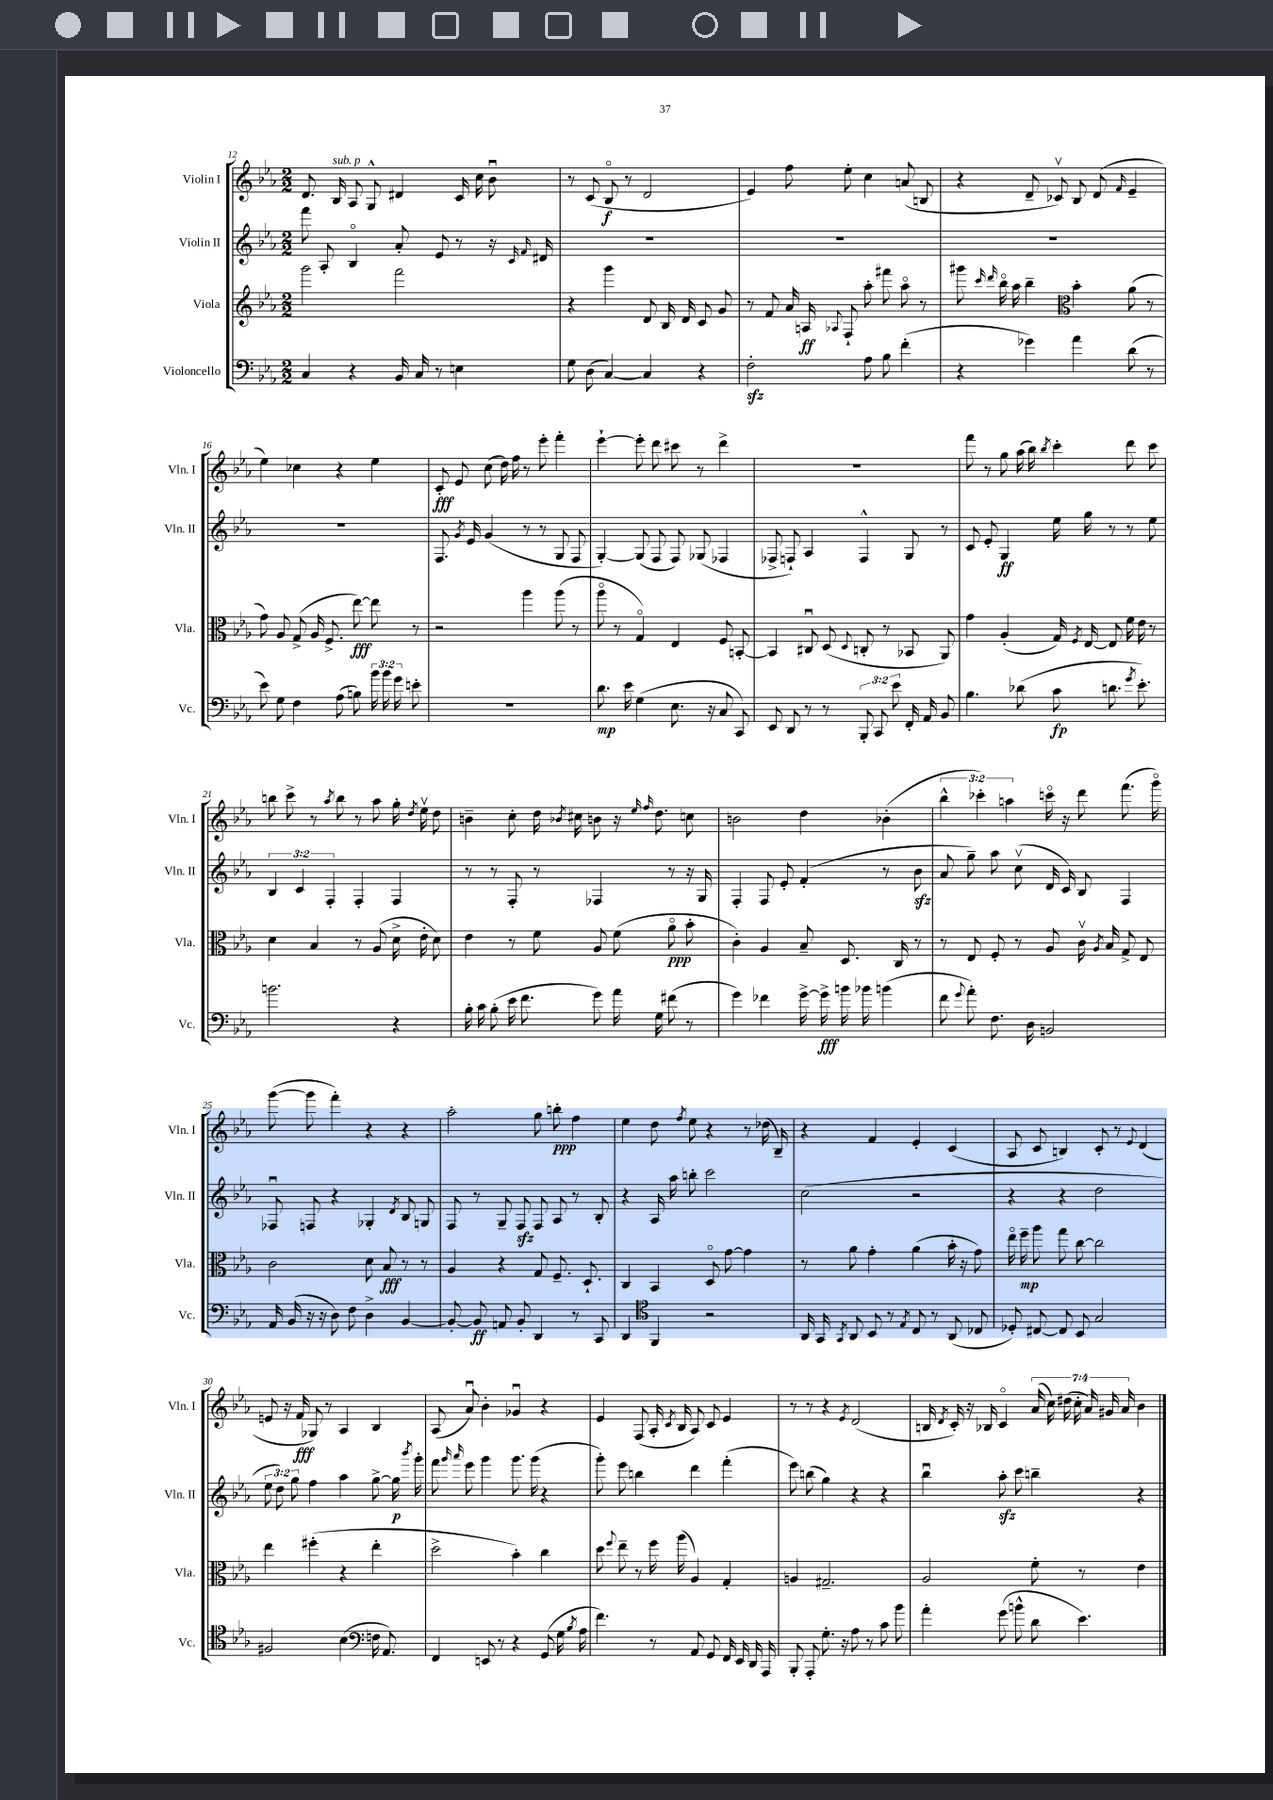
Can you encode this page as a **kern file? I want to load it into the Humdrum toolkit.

**kern	**dynam	**kern	**dynam	**kern	**dynam	**kern	**dynam
*part4	*part4	*part3	*part3	*part2	*part2	*part1	*part1
*staff4	*staff4	*staff3	*staff3	*staff2	*staff2	*staff1	*staff1
*I"Violoncello	*	*I"Viola	*	*I"Violin II	*	*I"Violin I	*
*I'Vc.	*	*I'Vla.	*	*I'Vln. II	*	*I'Vln. I	*
*clefF4	*	*clefG2	*	*clefG2	*	*clefG2	*
*k[b-e-a-]	*	*k[b-e-a-]	*	*k[b-e-a-]	*	*k[b-e-a-]	*
*M2/2	*	*M2/2	*	*M2/2	*	*M2/2	*
=12	=12	=12	=12	=12	=12	=12	=12
4C/	.	2ggg\	.	8fff\	.	8.d/	.
.	.	.	.	8A-'/	.	.	.
!	!	!	!	!	!	!LO:TX:a:i:t=sub. p	!
.	.	.	.	.	.	16B-/	.
4r	.	.	.	4B-/	.	8A-/	.
.	.	.	.	.	.	8G^^/	.
16BB-/	.	2fff\	.	8a-'/	.	4d#X/	.
16C/	.	.	.	.	.	.	.
8r	.	.	.	8e-/	.	.	.
4En\	.	.	.	8r	.	16c/	.
.	.	.	.	.	.	16cc\	.
.	.	.	.	16r	.	8b-u\	.
.	.	.	.	16qqc/	.	.	.
.	.	.	.	16qqf/	.	.	.
.	.	.	.	16d#X/	.	.	.
=13	=13	=13	=13	=13	=13	=13	=13
8G\	.	4r	.	1r	.	8r	.
(8D\	.	.	.	.	.	(8c/	.
[4C/)	.	4ggg\	.	.	.	8B-/	f
.	.	.	.	.	.	8r	.
4C/]	.	8d/	.	.	.	2d/	.
.	.	16B-/	.	.	.	.	.
.	.	16d/	.	.	.	.	.
4r	.	8c/	.	.	.	.	.
.	.	8g/	.	.	.	.	.
=14	=14	=14	=14	=14	=14	=14	=14
2Fzz'\	.	8r	.	1r	.	4e-/)	.
.	.	8f/	.	.	.	.	.
.	.	16a-/	.	.	.	8ff\	.
.	.	16An/	ff	.	.	.	.
.	.	8qqA-X/	.	.	.	.	.
.	.	8F`/	.	.	.	8ee-'\	.
8A-\	.	8aa-'\	.	.	.	4cc\	.
8B-\	.	8fff#X\	.	.	.	.	.
(4f'\	.	8aa-\	.	.	.	(8an/	.
.	.	8r	.	.	.	8Bn/	.
=15	=15	=15	=15	=15	=15	=15	=15
4r	.	8ggg#X\	.	1r	.	4r	.
.	.	16qqccc/	.	.	.	.	.
.	.	16qqddd/	.	.	.	.	.
.	.	16bb-\	.	.	.	.	.
.	.	16aa-\	.	.	.	.	.
4g-X\)	.	4bb-~\	.	.	.	8d~/	.
.	.	.	.	.	.	8c-Xv/)	.
*	*	*clefC3	*	*	*	*	*
4a-\	.	4b-'\	.	.	.	8B-/	.
.	.	.	.	.	.	(8d/	.
.	.	.	.	.	.	16qqf/	.
(8d\	.	(8a-\	.	.	.	4e-~/	.
8r	.	8r	.	.	.	.	.
!!LO:LB:g=z
=16	=16	=16	=16	=16	=16	=16	=16
8e-\)	.	8g\)	.	1r	.	4ee-\)	.
8G\	.	8A-/	.	.	.	.	.
4F\	.	(8G^/	.	.	.	4cc-X\	.
.	.	16A-/	.	.	.	.	.
.	.	8.F^/	.	.	.	.	.
(8A-\	.	.	.	.	.	4r	.
8Bn\)	.	[8ee-\)	fff	.	.	.	.
24b-\	.	8ee-\]	.	.	.	4ee-\	.
24b-\	.	.	.	.	.	.	.
24g\	.	.	.	.	.	.	.
8en'\	.	8r	.	.	.	.	.
=17	=17	=17	=17	=17	=17	=17	=17
1r	.	2r	.	8.F/	.	8c'/	fff
.	.	.	.	.	.	8e-/	.
.	.	.	.	8qg/	.	.	.
.	.	.	.	16e-/	.	.	.
.	.	.	.	(4g/	.	(8cc\	.
.	.	.	.	.	.	16dd\)	.
.	.	.	.	.	.	16ff\	.
.	.	4aa-\	.	8r	.	8r	.
.	.	.	.	8r	.	8eee-'\	.
.	.	(8aa-\	.	8G/	.	4fff'\	.
.	.	8r	.	8F/	.	.	.
=18	=18	=18	=18	=18	=18	=18	=18
8.d\	mp	8aa-\	.	[4G'/)	.	[4eee-`\	.
.	.	8r	.	.	.	.	.
16e-\	.	.	.	.	.	.	.
(4G\	.	4G/)	.	(8G/]	.	8eee-'\]	.
.	.	.	.	8F/	.	8ddd\	.
8.E-\	.	4E-/	.	8F/)	.	8ccc#X\	.
.	.	.	.	(8G-X/	.	8r	.
16r	.	.	.	.	.	.	.
8C/	.	8F/	.	4F-X/	.	4ddd^\	.
8CC/)	.	[8BBn'/	.	.	.	.	.
=19	=19	=19	=19	=19	=19	=19	=19
8EE-/	.	4BB/]	.	8F-X^/	.	1r	.
8DD/	.	.	.	8Fn`/)	.	.	.
8r	.	8C#Xu/	.	4A-/	.	.	.
8r	.	(8D/	.	.	.	.	.
.	.	8qqD/	.	.	.	.	.
12BBB-'/	.	8Cn'/	.	4F^^/	.	.	.
12CC/	.	.	.	.	.	.	.
.	.	8r	.	.	.	.	.
12e-\	.	.	.	.	.	.	.
16FF'/	.	8BB-X/	.	8G/	.	.	.
16AA-/	.	.	.	.	.	.	.
8BB-/	.	8AA-/)	.	8r	.	.	.
=20	=20	=20	=20	=20	=20	=20	=20
4.B-\	.	4g\	.	8c/	.	8fff\	.
.	.	.	.	8e-'/	.	8r	.
.	.	(4A-'/	.	4G/	ff	8gg\	.
(8d-X\	.	.	.	.	.	(16aa-\	.
.	.	.	.	.	.	16bb-\)	.
.	.	.	.	.	.	8qbb-/	.
8c\	fp	16G/)	.	16ee-\	.	4ccc'\	.
.	.	8qF/	.	.	.	.	.
.	.	[16E-/	.	16gg\	.	.	.
8.dn\	.	8E-/]	.	8r	.	.	.
.	.	16f\	.	8r	.	8ddd\	.
8qg/	.	.	.	.	.	.	.
8.e-'\)	.	16e-\	.	.	.	.	.
.	.	8r	.	8ee-\	.	8ccc\	.
!!LO:LB:g=z
=21	=21	=21	=21	=21	=21	=21	=21
2.bn\	.	4d\	.	6B-/	.	8bbn\	.
.	.	.	.	.	.	8ccc^\	.
.	.	.	.	6c/	.	.	.
.	.	4B-/	.	.	.	8r	.
.	.	.	.	6F'/	.	.	.
.	.	.	.	.	.	8qaa-/	.
.	.	.	.	.	.	8bb\	.
.	.	8r	.	4F'/	.	8r	.
.	.	(8A-/	.	.	.	8aa-\	.
4r	.	16d^\	.	4F/	.	16gg'\	.
.	.	.	.	.	.	8qdd/	.
.	.	16e-'\	.	.	.	16ee-v\	.
.	.	8d\)	.	.	.	8dd\	.
=22	=22	=22	=22	=22	=22	=22	=22
16B-'\	.	4e-\	.	8r	.	4bn~\	.
16c\	.	.	.	.	.	.	.
(8B-'\	.	.	.	8r	.	.	.
16e-\	.	8r	.	8F'/	.	8cc'\	.
8.f\	.	.	.	.	.	.	.
.	.	8f\	.	8r	.	16dd\	.
.	.	.	.	.	.	8qb-X/	.
.	.	.	.	.	.	16cc#X\	.
8g\)	.	8A-/	.	4F-X/	.	8bn\	.
16a-\	.	(8f\	.	.	.	16r	.
.	.	.	.	.	.	16qqee-/	.
.	.	.	.	.	.	16qqff/	.
16G\	.	.	.	.	.	8.dd\	.
(8f#X\	.	8a-\	ppp	8r	.	.	.
8r	.	8b-'\	.	16r	.	8ccn\	.
.	.	.	.	16G/	.	.	.
=23	=23	=23	=23	=23	=23	=23	=23
4g\)	.	4c'\)	.	4F'/	.	2bn\	.
4f-X\	.	4A-/	.	8F/	.	.	.
.	.	.	.	8e-'/	.	.	.
[16g^\	.	8B-~/	.	(4f'/	.	4dd\	.
16g^\]	fff	.	.	.	.	.	.
16bn\	.	8.D/	.	.	.	.	.
16b-X\	.	.	.	.	.	.	.
(4bn\	.	.	.	8r	.	(4b-X'\	.
.	.	16C/	.	.	.	.	.
.	.	8r	.	8b-zz\	.	.	.
=24	=24	=24	=24	=24	=24	=24	=24
8f\	.	8r	.	8a-/	.	6bb-^^\	.
8qqg/	.	.	.	.	.	.	.
8a-'\)	.	8E-/	.	8gg~\)	.	.	.
.	.	.	.	.	.	6ccc-X'\)	.
8.F\	.	8F'/	.	8aa-\	.	.	.
.	.	.	.	.	.	6aan\	.
.	.	8r	.	(8ccv\	.	.	.
16D\	.	.	.	.	.	.	.
2BBn/	.	8A-/	.	16d/	.	16cccn\	.
.	.	.	.	16c/)	.	16r	.
.	.	16cv\	.	8B-/	.	8ddd\	.
.	.	8qA-/	.	.	.	.	.
.	.	16B-/	.	.	.	.	.
.	.	8G^/	.	4F/	.	(8.fff\	.
.	.	8E-/	.	.	.	.	.
.	.	.	.	.	.	16ggg\)	.
!!LO:LB:g=z
=25	=25	=25	=25	=25	=25	=25	=25
16AA-/	.	2c\	.	8F-Xu/	.	([8ggg\	.
(16BB-/	.	.	.	.	.	.	.
16r	.	.	.	8Fn/	.	8ggg\]	.
16r	.	.	.	.	.	.	.
8D\)	.	.	.	4r	.	4fff'\)	.
8F\	.	.	.	.	.	.	.
4D^\	.	8d\	.	4G-X'/	.	4r	.
.	.	8B-/	fff	.	.	.	.
.	.	.	.	8qd/	.	.	.
[4BB-/	.	8r	.	8B-/	.	4r	.
.	.	8r	.	8Gn/	.	.	.
=26	=26	=26	=26	=26	=26	=26	=26
8BB-'/_	.	4A-/	.	8F/	.	2aa-'\	.
8BB-/]	ff	.	.	8r	.	.	.
8AAn/	.	4r	.	8G~/	.	.	.
8BB-'/	.	.	.	8Fzz/	.	.	.
4DD/	.	8G/	.	8F/	.	8gg\	.
.	.	8.F~/	.	8A-/	.	8bbn'\	ppp
8r	.	.	.	8r	.	4ff\	.
.	.	8.D`/	.	.	.	.	.
8CC/	.	.	.	8B-'/	.	.	.
=27	=27	=27	=27	=27	=27	=27	=27
4DD/	.	4C/	.	4r	.	4ee-\	.
*clefC4	*	*	*	*	*	*	*
4FF/	.	4BB-/	.	16A-/	.	8dd\	.
.	.	.	.	16aa-\	.	.	.
.	.	.	.	.	.	8qff/	.
.	.	.	.	8bbn'\	.	8ee-\	.
2r	.	8D/	.	2ccc\	.	4r	.
.	.	[8g\	.	.	.	.	.
.	.	4g\]	.	.	.	8r	.
.	.	.	.	.	.	(16dd-X\	.
.	.	.	.	.	.	16B-~/)	.
=28	=28	=28	=28	=28	=28	=28	=28
16AA-/	.	8r	.	(2cc\	.	4r	.
16GG/	.	.	.	.	.	.	.
8qGG/	.	.	.	.	.	.	.
8AA-/	.	8a-\	.	.	.	.	.
8BB-/	.	4g'\	.	.	.	4f/	.
8r	.	.	.	.	.	.	.
8qE-/	.	.	.	.	.	.	.
8C/	.	(4a-\	.	2r	.	4e-'/	.
8r	.	.	.	.	.	.	.
(8AA-/	.	16b-'\	.	.	.	(4c/	.
.	.	16r	.	.	.	.	.
8C-X/	.	8g\)	.	.	.	.	.
=29	=29	=29	=29	=29	=29	=29	=29
8D-X'/)	.	16ee-\	.	4r	.	8A-/	.
.	.	16ff~\	mp	.	.	.	.
[8C#X/	.	8aa-\	.	.	.	8c/	.
8C#/]	.	8gg\	.	4r	.	4Bn/)	.
8BB-/	.	[8cc\	.	.	.	.	.
2G/	.	2cc\]	.	2dd\	.	8c'/	.
.	.	.	.	.	.	8r	.
.	.	.	.	.	.	8qqe-/	.
.	.	.	.	.	.	(4d/	.
!!LO:LB:g=z
=30	=30	=30	=30	=30	=30	=30	=30
2F#X/	.	4ee-\	.	12ee-\	.	8en/	.
.	.	.	.	12dd\)	.	.	.
.	.	.	.	.	.	16r	.
.	.	.	.	12gg\	.	.	.
.	.	.	.	.	.	16f/	fff
.	.	(4ff#X'\	.	4ff\	.	8G-X/)	.
.	.	.	.	.	.	8r	.
(4B-\	.	4r	.	4aa-\	.	4A-/	.
*clefF4	*	*	*	*	*	*	*
16Fn\	.	4ee-'\	.	[8gg^\	.	4B-/	.
8.AA-/)	.	.	.	.	.	.	.
.	.	.	.	16gg\]	p	.	.
.	.	.	.	8qbbb-/	.	.	.
.	.	.	.	16ggg'\	.	.	.
=31	=31	=31	=31	=31	=31	=31	=31
4FF/	.	2dd^\	.	8fff\	.	(8A-/	.
.	.	.	.	16qqggg/	.	.	.
.	.	.	.	16qqaaa-/	.	.	.
.	.	.	.	8eee-\	.	8a-u/)	.
8EEn/	.	.	.	4ggg\	.	4b-'\	.
8r	.	.	.	.	.	.	.
4r	.	4b-'\)	.	8.ggg\	.	4g-Xu/	.
.	.	.	.	(16ggg\	.	.	.
(8GG/	.	4cc\	.	4r	.	4r	.
16G\	.	.	.	.	.	.	.
8qB-/	.	.	.	.	.	.	.
16A-\	.	.	.	.	.	.	.
=32	=32	=32	=32	=32	=32	=32	=32
4.f\)	.	8dd\	.	8ggg'\)	.	4e-/	.
.	.	8qqff/	.	.	.	.	.
.	.	8ee-~\	.	8eee-\	.	.	.
.	.	8r	.	4bbn\	.	(8F/	.
8r	.	16ff\	.	.	.	16A-'/	.
.	.	.	.	.	.	8qc/	.
.	.	(16aa-\	.	.	.	16B-/	.
8AA-/	.	4A-/)	.	4ddd\	.	8A-/)	.
8GG/	.	.	.	.	.	8c/	.
16FF/	.	4G'/	.	(4fff'\	.	4e-/	.
16EE-/	.	.	.	.	.	.	.
16DD/	.	.	.	.	.	.	.
16AAA-/	.	.	.	.	.	.	.
=33	=33	=33	=33	=33	=33	=33	=33
8BBB-'/	.	4An/	.	8eee-\)	.	8r	.
8AAA-'/	.	.	.	(8bbn\	.	8r	.
8.G'\	.	2.G#X~/	.	4gg\)	.	4r	.
16r	.	.	.	.	.	.	.
.	.	.	.	.	.	8qe-/	.
8A-\	.	.	.	4r	.	(2d/	.
8r	.	.	.	.	.	.	.
8c\	.	.	.	4r	.	.	.
8b-\	.	.	.	.	.	.	.
=34	=34	=34	=34	=34	=34	=34	=34
4a-'\	.	2A-/	.	4bb-u\	.	16Bn/	.
.	.	.	.	.	.	8qd/	.
.	.	.	.	.	.	16c'/)	.
.	.	.	.	.	.	16r	.
.	.	.	.	.	.	16B-X/	.
(8g\	.	.	.	8aa-zz'\	.	4c/	.
8bn^^\	.	.	.	8ccc\	.	.	.
8d\	.	8f'\	.	4bbn~\	.	(28a-/	.
.	.	.	.	.	.	28cc\)	.
.	.	.	.	.	.	(28dd#X\	.
.	.	.	.	.	.	28cc'\	.
4.e-\)	.	8r	.	.	.	.	.
.	.	.	.	.	.	28a-/)	.
.	.	.	.	.	.	28g#X/	.
.	.	.	.	.	.	28a-/	.
.	.	4e-\	.	4r	.	4b-\	.
==	==	==	==	==	==	==	==
*-	*-	*-	*-	*-	*-	*-	*-
